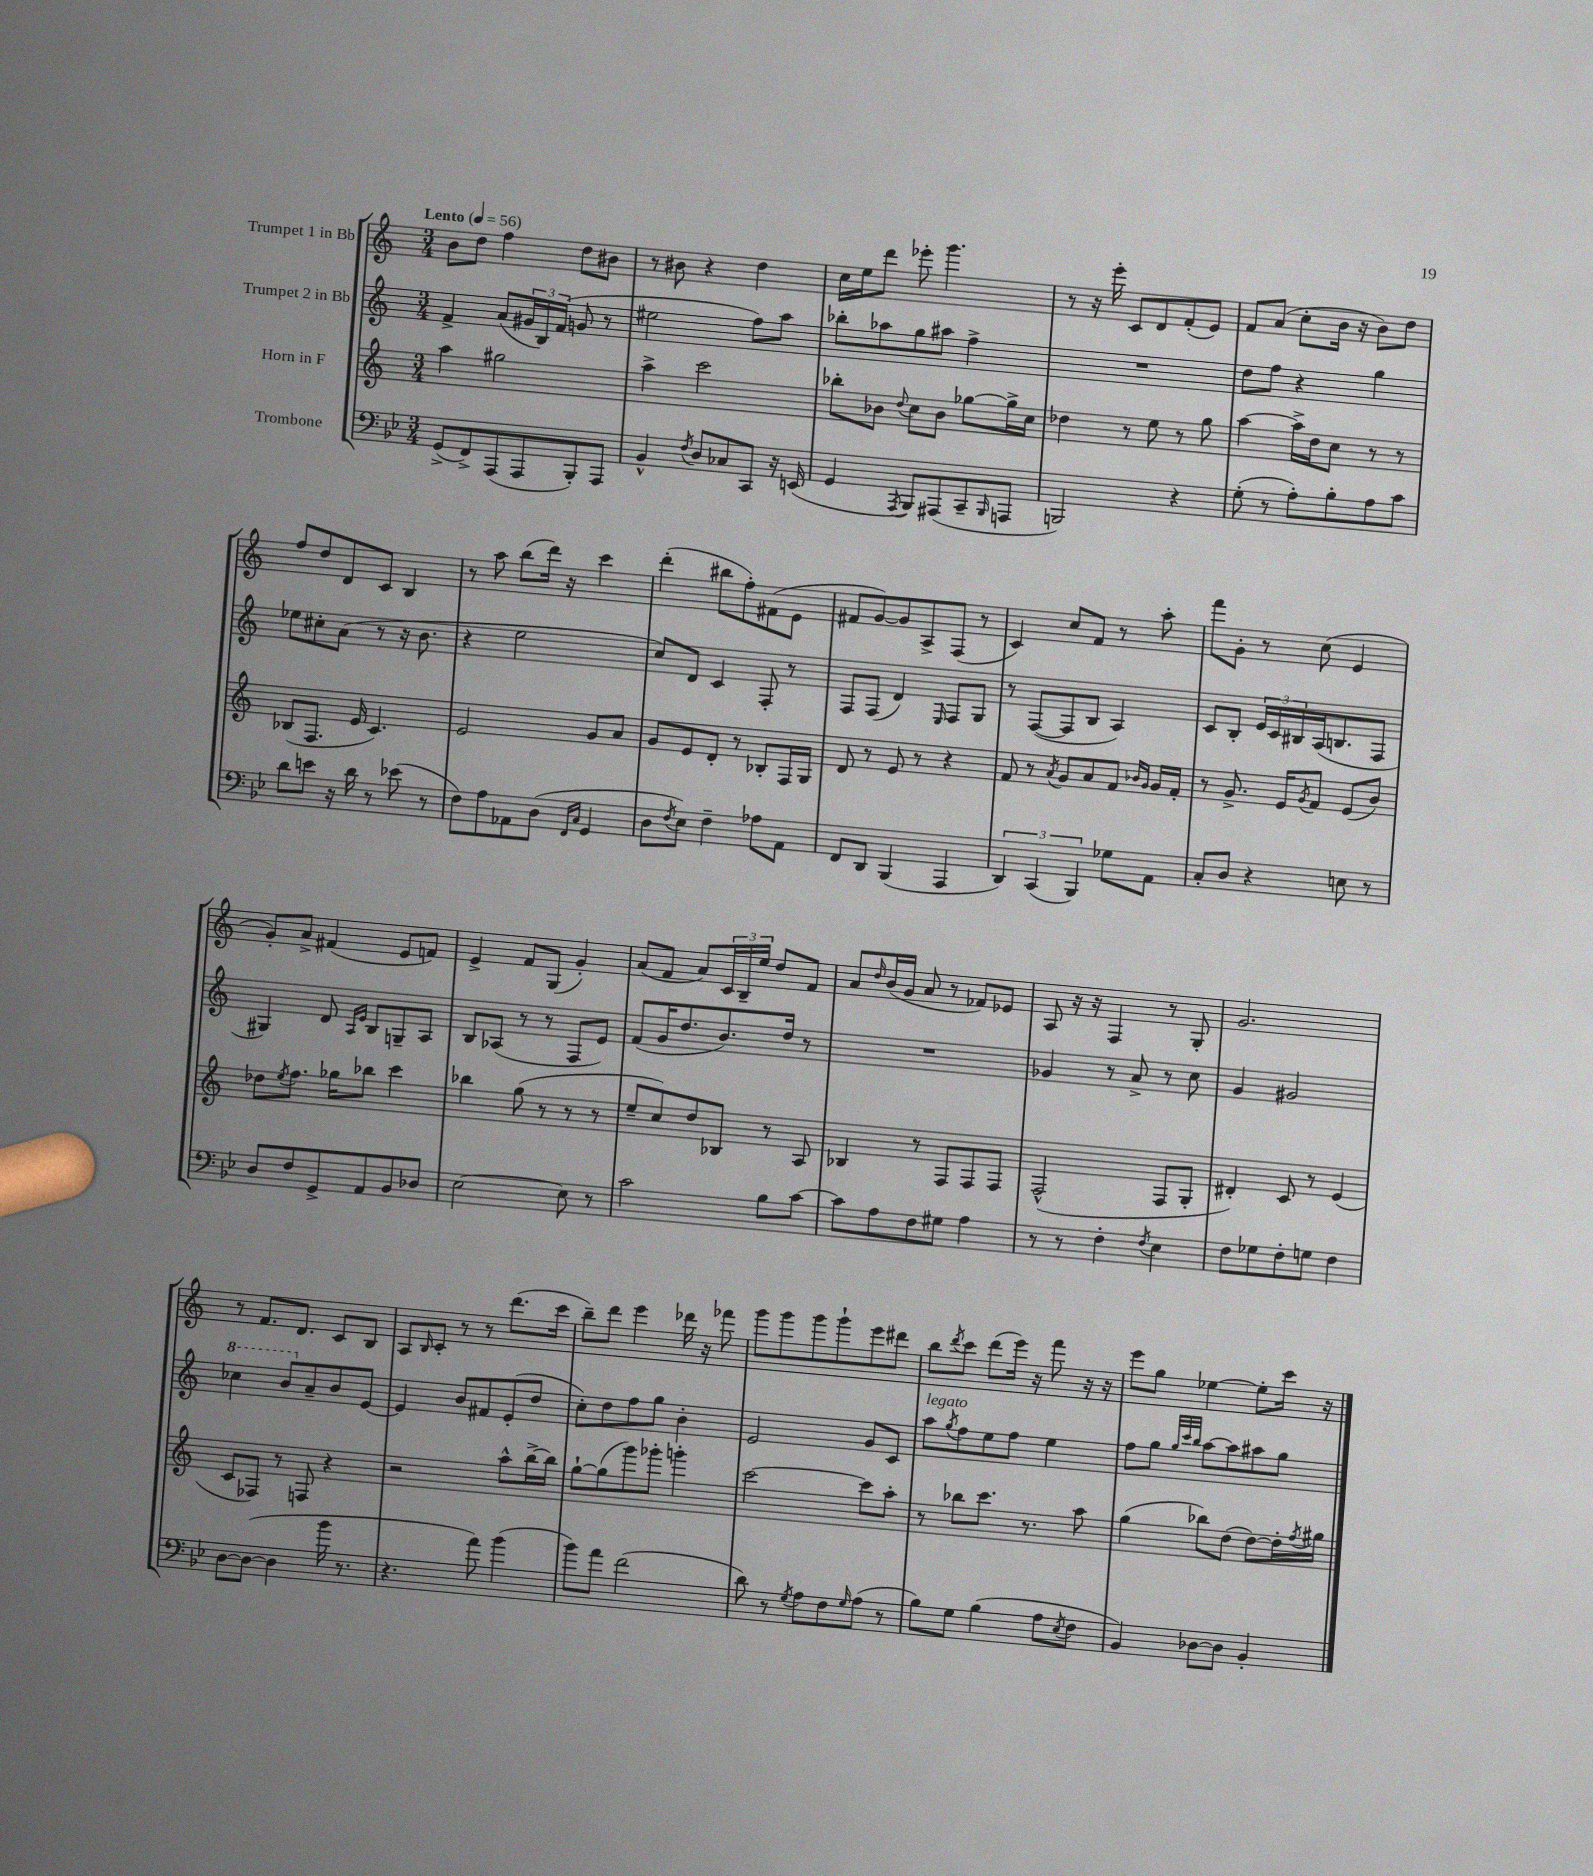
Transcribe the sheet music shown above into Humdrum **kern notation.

**kern	**kern	**kern	**kern
*staff4	*staff3	*staff2	*staff1
*clefF4	*clefG2	*clefG2	*clefG2
*k[b-e-]	*k[]	*k[]	*k[]
*M3/4	*M3/4	*M3/4	*M3/4
*MM56	*MM56	*MM56	*MM56
(8GG^	4aa	4f^	8b
8FF^)	.	.	8dd
(8AAA	2gg#	(8a	4ff
8AAA	.	24g#	.
.	.	24B)	.
.	.	(24f	.
8BBB-')	.	8g	8dd
8AAA	.	8r	8b#
=	=	=	=
4BB-^^	4aa^	2ee#	8r
.	.	.	8b#
8qF	.	.	.
8D	2ccc	.	4r
8C-	.	.	.
8CC	.	8ff)	4dd
16r	.	8aa	.
(16EE	.	.	.
=	=	=	=
4GG	8bb-'	8bb-'	16cc
.	.	.	16ee
.	8b-	8aa-	8ddd
8qAAA	8qqdd	.	.
8BBB-)	8cc	8gg	8eee-'
(8AAA#	8b-	8aa#	4.ggg
8CC~	[8gg-	4ff^	.
16qqBBB-	.	.	.
8AAA	16gg-^]	.	.
.	16cc	.	.
=	=	=	=
2BBB)	4dd-	2.r	8r
.	.	.	16r
.	.	.	16eee'
.	8r	.	8c
.	8ee	.	8d
4r	8r	.	(8f'
.	8gg	.	8e)
=	=	=	=
(8G'	[4aa	8dd	8f
8r	.	8ff	(8a
8A')	16aa^]	4r	8cc'
.	16dd	.	.
8B-'	8cc	.	16b
.	.	.	16r
8A	8r	4gg	8b)
8c	8r	.	8dd
=	=	=	=
8d	(8B-	8ee-	8ff
8e	8.F	8cc#'	8dd
16r	.	(8a	8d
16d	16e	.	.
8r	4.c)	8r	8c
(8e-	.	16r	4B
.	.	8.b	.
8r	.	.	.
=	=	=	=
8F)	2e	4r	8r
8A	.	.	8aa
8AA-	.	2ee	(8bb
(8D	.	.	16ddd)
.	.	.	16r
16qqFF	.	.	.
16qqC	.	.	.
4GG	8g	.	4ccc
.	8a	.	.
=	=	=	=
8D	8g	8cc)	(4ddd'
8qF	.	.	.
8E-)	8e	8d	.
4F~	8d'	4c	8bb#
.	8r	.	8ff')
8A-	8B-'	8F'	(8f#
8AA	16F	8r	8e
.	16G	.	.
=	=	=	=
8FF	8d	8F	8f#
8DD	8r	(8F	[8g)
(4BBB-	8e	4d)	8g]
.	8r	.	8A^
.	.	16qqE	.
4AAA	4r	8F	(8F
.	.	8G	8r
=	=	=	=
6DD)	8f	8r	4c)
.	8r	([8F	.
(6CC	.	.	.
.	8qa	.	.
.	8g	8F]	8cc
6BBB-)	.	.	.
.	8a	8B	8f
8G-	8f	4A)	8r
.	16qqb-	.	.
.	16qqg	.	.
8AA	16g	.	8aa'
.	16f'	.	.
=	=	=	=
8C'	8r	8c	8fff
8D	8.g^	8B'	8g'
4r	.	24e	8r
.	.	24c	.
.	16e	.	.
.	.	24B#	.
.	8qg	.	.
.	8f	(16A	(8cc
.	.	8.B	.
8E	(8e	.	4e
8r	8b)	8F	.
=	=	=	=
8D	8dd-	4G#)	8g')
.	8qee	.	.
8F	8.ff	.	8a^
8GG^	.	8d	(4f#
.	16gg-	.	.
.	.	16qqA	.
.	.	16qqe	.
8AA	8bb-	8B	.
8BB-	4ccc	8G~	8e
8D-	.	8A	8f)
=	=	=	=
[2E-	4bb-	8B	4e^
.	.	(8A-	.
.	(8gg	8r	8f
.	8r	8r	(8G
8E-]	8r	8F	4g')
8r	8r	8e)	.
=	=	=	=
2c	8ee~	(8f	(8a
.	8cc)	16g	8f
.	.	8.dd	.
.	8dd	.	8a)
.	8B-	8.b)	24c
.	.	.	24B~
.	.	.	24ee
8B-	8r	.	8dd
.	.	16dd	.
[8c	8A	8r	8f
=	=	=	=
8c]	4B-	2.r	8a
.	.	.	16qqdd
8A	.	.	(16b
.	.	.	16g
8F	8r	.	8a
8G#	8F	.	8r
4A	8F	.	8f-)
.	8F	.	8e-
=	=	=	=
8r	(2F^^	4g-	8A
8r	.	.	16r
.	.	.	16r
4F'	.	8r	4F
.	.	8a^	.
8qF	.	.	.
4E-	8F	8r	8r
.	8G'	8cc	8G'
=	=	=	=
8F	4d#')	4g	2.g
8G-	.	.	.
8F'	8c	2g#	.
8G	8r	.	.
4F	(4e	.	.
=	=	=	=
[8D	8c	4ccc-	8r
(8D_	8F-)	.	8.f
4D]	8r	8bb	.
.	.	.	8.d
.	8F	8a~	.
16b-	4r	8b	8c
8.r	.	.	.
.	.	[8e	8B
=	=	=	=
4.r	2r	4e]	8A
.	.	.	16qqB
.	.	.	8c'
.	.	8b	8r
8a)	.	8f#	8r
(4b-	8aa^^	(8e'	(8.ddd
.	[16bb^	8dd	.
.	16bb]	.	16ccc
=	=	=	=
8b-)	[8gg`	8cc')	8bb~)
8a	(8gg]	8dd	8ddd
(2f	8ggg)	8ff	4eee
.	8ggg-'	8gg	.
.	4ggg'	4b'	16ddd-
.	.	.	16r
.	.	.	8fff-
=	=	=	=
8d)	[2ccc	2e	8ggg
8r	.	.	8ggg
8qG	.	.	.
8A	.	.	8ggg
8F	.	.	8ggg`
16qqG	.	.	.
(8A	8ccc]	8g	8eee
8r	8aa'	8c	8ddd#
=	=	=	=
8B-)	8r	8aa	8bb
.	.	8qgg	8qddd
8G	8bb-	8ff	8ccc
(4B-	8.ccc	8ee	(8ddd
.	.	8ff	16eee)
.	8.r	.	16r
8A	.	4ee	8fff
8qE-	.	.	.
8F	8aa	.	16r
.	.	.	16r
=	=	=	=
4BB-)	(4gg	8ff	8eee
.	.	8gg	8gg
.	.	32qqgg	.
.	.	32qqccc	.
.	.	32qqbb	.
[8D-	8bb-)	[8aa	[4ee-
8D-]	(8dd	8aa]	.
4BB-'	[8dd)	8aa#	8ee-']
.	16dd']	8gg	16ccc
.	8qff	.	.
.	16gg#	.	16r
==	==	==	==
*-	*-	*-	*-
